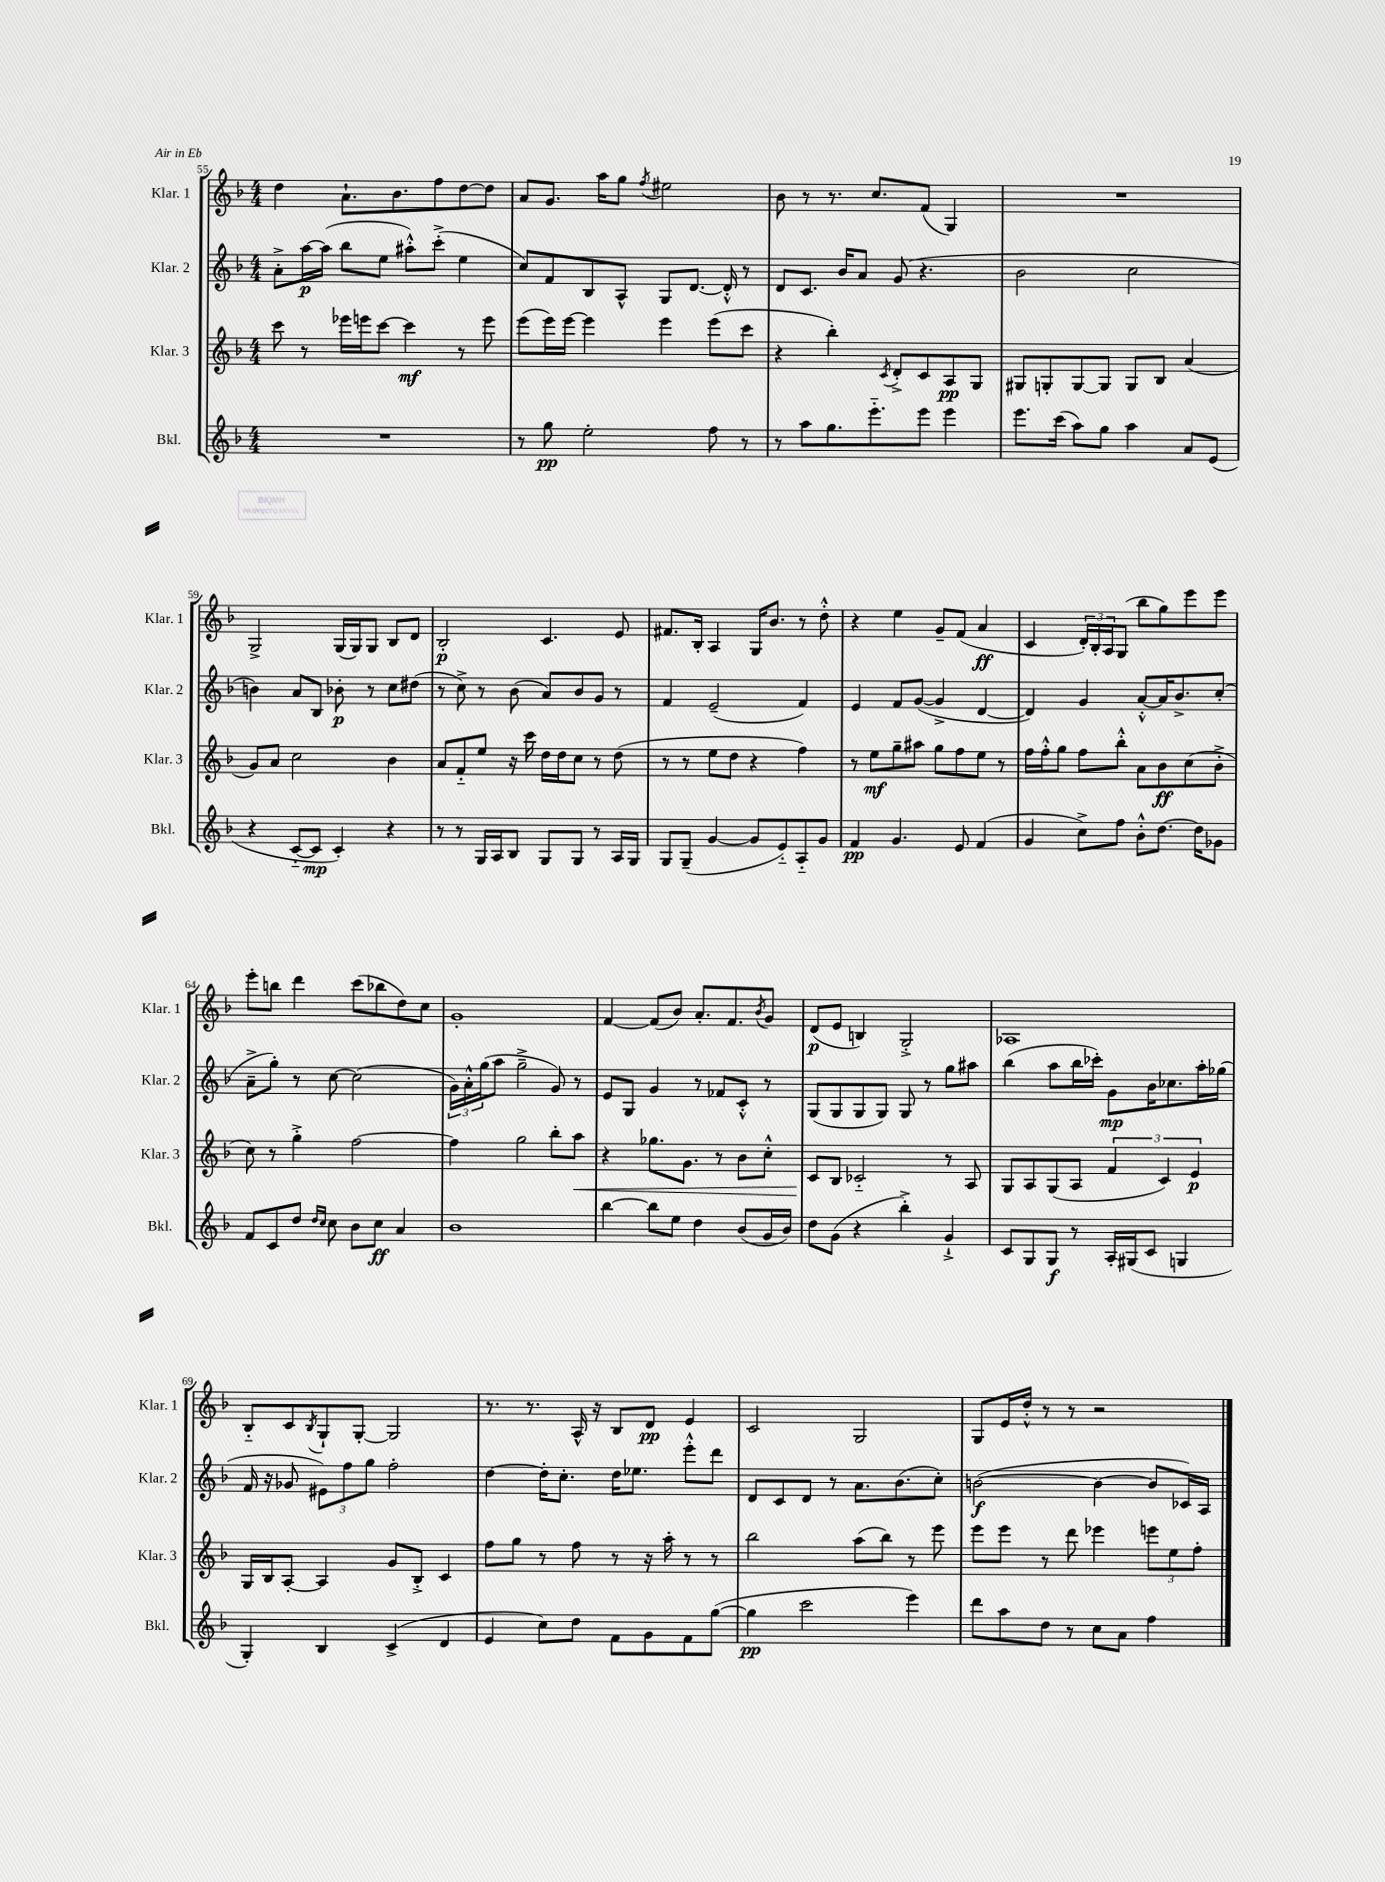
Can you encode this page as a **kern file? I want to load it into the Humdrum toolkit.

**kern	**dynam	**kern	**dynam	**kern	**dynam	**kern	**dynam
*part4	*part4	*part3	*part3	*part2	*part2	*part1	*part1
*staff4	*staff4	*staff3	*staff3	*staff2	*staff2	*staff1	*staff1
*I"Bkl.	*	*I"Klar. 3	*	*I"Klar. 2	*	*I"Klar. 1	*
*I'Bkl.	*	*I'Klar. 3	*	*I'Klar. 2	*	*I'Klar. 1	*
*clefG2	*	*clefG2	*	*clefG2	*	*clefG2	*
*k[b-]	*	*k[b-]	*	*k[b-]	*	*k[b-]	*
*M4/4	*	*M4/4	*	*M4/4	*	*M4/4	*
=55	=55	=55	=55	=55	=55	=55	=55
1r	.	8ccc\	.	8a'^\L	.	4dd\	.
.	.	8r	.	[16aa\L	p	.	.
.	.	.	.	(16aa\JJ]	.	.	.
.	.	16eee-X\LL	.	8bb-\L	.	8.a`\L	.
.	.	16eeen\J	.	.	.	.	.
.	.	[8ccc\J	.	8ee\J	.	.	.
.	.	.	.	.	.	8.b-\	.
.	.	4ccc\]	mf	8aa#X'^^\L)	.	.	.
.	.	.	.	(8ccc'^\J	.	8ff\	.
.	.	8r	.	4ee\	.	[8dd\	.
.	.	8eee\	.	.	.	8dd\J]	.
=56	=56	=56	=56	=56	=56	=56	=56
8r	.	(8eee\L	.	8cc/L)	.	8a/L	.
8gg\	pp	16eee\L)	.	8f/	.	8.g/J	.
.	.	[16eee\JJ	.	.	.	.	.
2ee'\	.	4eee\]	.	8B-/	.	.	.
.	.	.	.	.	.	16aa\KL	.
.	.	.	.	8A^^/J	.	8gg\J	.
.	.	.	.	.	.	8qff/	.
.	.	4eee\	.	8G/L	.	2ee#X\	.
.	.	.	.	[8.d/J	.	.	.
8ff\	.	(8eee\L	.	.	.	.	.
.	.	.	.	16d'^^/]	.	.	.
8r	.	8ccc\J	.	8r	.	.	.
=57	=57	=57	=57	=57	=57	=57	=57
8r	.	4r	.	8d/L	.	8b-\	.
8aa\L	.	.	.	8.c/J	.	8r	.
8.gg\	.	4bb-'\)	.	.	.	8.r	.
.	.	.	.	16b-/KL	.	.	.
.	.	.	.	8a/J	.	.	.
8.eee\	.	.	.	.	.	8.cc/L	.
.	.	8qc/	.	.	.	.	.
.	.	8d'^/L	.	(8g/	.	.	.
8eee\J	.	8c/	.	4.r	.	(8f/J	.
4eee\	.	8A/	pp	.	.	4G/)	.
.	.	8G/J	.	.	.	.	.
=58	=58	=58	=58	=58	=58	=58	=58
8.eee\L	.	8G#X/L	.	2b-\	.	1r	.
.	.	8Gn'/	.	.	.	.	.
(16ccc\Jk	.	.	.	.	.	.	.
8aa\L)	.	[8G/	.	.	.	.	.
8gg\J	.	8G/J]	.	.	.	.	.
4aa\	.	8G/L	.	2cc\	.	.	.
.	.	8B-/J	.	.	.	.	.
8a/L	.	(4a/	.	.	.	.	.
(8e/J	.	.	.	.	.	.	.
!!LO:LB:g=z
=59	=59	=59	=59	=59	=59	=59	=59
4r	.	8g/L)	.	4bn\)	.	2G^/	.
.	.	8a/J	.	.	.	.	.
[8c/L	.	2cc\	.	8a/L	.	.	.
8c/J]	mp	.	.	8B-/J	.	.	.
4c'/)	.	.	.	8b-X'\	p	(16G/LL	.
.	.	.	.	.	.	16G/J)	.
.	.	.	.	8r	.	8G/J	.
4r	.	4b-\	.	8cc\L	.	8B-/L	.
.	.	.	.	(8dd#X\J	.	8d/J	.
=60	=60	=60	=60	=60	=60	=60	=60
8r	.	8a/L	.	8r	.	2B-'/	p
8r	.	8f/	.	8cc^\)	.	.	.
16G/LL	.	8ee/J	.	8r	.	.	.
16A/J	.	.	.	.	.	.	.
8B-/J	.	16r	.	(8b-\	.	.	.
.	.	16ccc\	.	.	.	.	.
8G/L	.	16dd\LL	.	8a/L)	.	4.c/	.
.	.	16dd\J	.	.	.	.	.
8G/J	.	8cc\J	.	8b-/	.	.	.
8r	.	8r	.	8g/J	.	.	.
16A/LL	.	(8dd\	.	8r	.	8e/	.
16G/JJ	.	.	.	.	.	.	.
=61	=61	=61	=61	=61	=61	=61	=61
8G/L	.	8r	.	4f/	.	8.f#X/L	.
(8G~/J	.	8r	.	.	.	.	.
.	.	.	.	.	.	16B-'/Jk	.
[4g/	.	8ee\L	.	(2e~/	.	4A/	.
.	.	8dd\J	.	.	.	.	.
8g/L]	.	4r	.	.	.	16G/KL	.
.	.	.	.	.	.	8.b-/J	.
8e/)	.	.	.	.	.	.	.
8A/	.	4ff\)	.	4f/)	.	8r	.
8g/J	.	.	.	.	.	8dd'^^\	.
=62	=62	=62	=62	=62	=62	=62	=62
4f/	pp	8r	.	4e/	.	4r	.
.	.	8ee\L	mf	.	.	.	.
4.g/	.	8gg~\	.	8f/L	.	4ee\	.
.	.	8aa#X\J	.	([8g/J	.	.	.
.	.	8gg\L	.	4g^/]	.	8g~/L	.
8e/	.	8ff\	.	.	.	(8f/J	.
(4f/	.	8ee\J	.	[4d/	.	4a/	ff
.	.	8r	.	.	.	.	.
=63	=63	=63	=63	=63	=63	=63	=63
4g/	.	16ff\LL	.	4d/])	.	4c/	.
.	.	16ff'^^\J	.	.	.	.	.
.	.	8gg\J	.	.	.	.	.
8cc^\L)	.	8ff\L	.	4g/	.	24d'/LL)	.
.	.	.	.	.	.	24B-'/	.
.	.	.	.	.	.	24A/J	.
8ff\J	.	8bb-'^^\J	.	.	.	(8G/J	.
8b-'^^\L	.	8a\L	.	[8a'^^/L	.	8bb-\L	.
[8.dd\J	.	8b-\	ff	16a/K]	.	8gg\)	.
.	.	.	.	8.b-^/	.	.	.
.	.	(8cc\	.	.	.	8eee\	.
16dd\KL]	.	.	.	.	.	.	.
8g-X\J	.	8b-'^\J	.	(8cc'/J	.	8eee\J	.
!!LO:LB:g=z
=64	=64	=64	=64	=64	=64	=64	=64
8f/L	.	8cc\)	.	8a~^\L	.	8eee'\L	.
8c/	.	8r	.	8gg'\J)	.	8bbn\J	.
8dd/J	.	4gg'^\	.	8r	.	4ddd\	.
16qqdd/LL	.	.	.	.	.	.	.
16qqcc/JJ	.	.	.	.	.	.	.
8cc\	.	.	.	[8cc\	.	.	.
8b-\L	.	[2ff\	.	(2cc\]	.	(8ccc\L	.
8cc\J	ff	.	.	.	.	8bb-X\	.
4a/	.	.	.	.	.	8dd\)	.
.	.	.	.	.	.	8cc\J	.
=65	=65	=65	=65	=65	=65	=65	=65
1b-	.	4ff\]	.	24g\LL)	.	1g'	.
.	.	.	.	24a'^^\	.	.	.
.	.	.	.	(24gg\J	.	.	.
.	.	.	.	8aa\J	.	.	.
.	.	2gg\	.	2gg~^\	.	.	.
.	.	8bb-'\L	.	8g/)	.	.	.
!	!	!	!LO:HP:b	!	!	!	!
.	.	8aa\J	<	8r	.	.	.
=66	=66	=66	=66	=66	=66	=66	=66
[4bb-\	.	4r	.	8e/L	.	[4f/	.
.	.	.	.	8G/J	.	.	.
8bb-\L]	.	8.gg-X\L	.	4g/	.	(8f/L]	.
8ee\J	.	.	.	.	.	8b-/J)	.
.	.	8.g\J	.	.	.	.	.
4dd\	.	.	.	8r	.	8.a'/L	.
.	.	8r	.	8f-X/L	.	.	.
.	.	.	.	.	.	8.f/	.
(8b-/L	.	8b-\L	.	8c'^^/J	.	.	.
.	.	.	.	.	.	8qb-/	.
16g/L	.	8cc'^^\J	.	8r	.	8g/J	.
16b-/JJ)	.	.	.	.	.	.	.
=67	=67	=67	=67	=67	=67	=67	=67
8dd\L	.	8c/L	.	(8G/L	.	(8d/L	p
(8g\J	.	8B-/J	[	8G/	.	8e/J	.
4r	.	2c-X/	.	8G/	.	4Bn/)	.
.	.	.	.	8G/J)	.	.	.
4bb-'^\)	.	.	.	8G/	.	2G'^/	.
.	.	.	.	8r	.	.	.
4g`^/	.	8r	.	8gg\L	.	.	.
.	.	8A/	.	8aa#X\J	.	.	.
=68	=68	=68	=68	=68	=68	=68	=68
8c/L	.	8G/L	.	(4bb-\	.	1A-X	.
8G/	.	8A/	.	.	.	.	.
8G/J	f	(8G/	.	8aa\L	.	.	.
8r	.	8A/J	.	16bb-\L	.	.	.
.	.	.	.	16ccc-X'\JJ)	.	.	.
16A'/LL	.	6f/	.	8g\L	mp	.	.
(16G#X/J	.	.	.	.	.	.	.
8c/J	.	.	.	16b-\K	.	.	.
.	.	6c/)	.	.	.	.	.
.	.	.	.	8.cc-X\	.	.	.
4Gn/	.	.	.	.	.	.	.
.	.	6e/	p	.	.	.	.
.	.	.	.	16aa'\L	.	.	.
.	.	.	.	(16gg-X\JJ	.	.	.
!!LO:LB:g=z
=69	=69	=69	=69	=69	=69	=69	=69
4G'/)	.	16G/LL	.	16f/	.	8B-/L	.
.	.	16B-/J	.	16r	.	.	.
.	.	[8A'/J	.	8g-X/	.	8c/	.
.	.	.	.	.	.	8qB-/	.
4B-/	.	4A/]	.	12e#X\L)	.	8G`/	.
.	.	.	.	12ff\	.	.	.
.	.	.	.	.	.	[8G'/J	.
.	.	.	.	12gg\J	.	.	.
(4c^/	.	8g/L	.	2ff'\	.	2G/]	.
.	.	8B-'^/J	.	.	.	.	.
4d/	.	4c/	.	.	.	.	.
=70	=70	=70	=70	=70	=70	=70	=70
4e/	.	8ff\L	.	[4dd\	.	8.r	.
.	.	8gg\J	.	.	.	.	.
.	.	.	.	.	.	8.r	.
8cc\L)	.	8r	.	16dd'\KL]	.	.	.
.	.	.	.	8.cc'\J	.	.	.
8dd\J	.	8ff\	.	.	.	16A^^/	.
.	.	.	.	.	.	16r	.
8f\L	.	8r	.	16dd\KL	.	8B-/L	.
.	.	.	.	8.ee-X\J	.	.	.
8g\	.	16r	.	.	.	8d/J	pp
.	.	16aa'\	.	.	.	.	.
8f\	.	8r	.	8eee'^^\L	.	4e/	.
([8gg\J	.	8r	.	8ddd\J	.	.	.
=71	=71	=71	=71	=71	=71	=71	=71
4gg\]	pp	2bb-\	.	8d/L	.	2c/	.
.	.	.	.	8c/	.	.	.
2ccc\	.	.	.	8d/J	.	.	.
.	.	.	.	8r	.	.	.
.	.	(8aa\L	.	8.a\L	.	2G/	.
.	.	8bb-\J)	.	.	.	.	.
.	.	.	.	(8.b-\	.	.	.
4eee\)	.	8r	.	.	.	.	.
.	.	8eee\	.	8cc'\J)	.	.	.
=72	=72	=72	=72	=72	=72	=72	=72
8ddd\L	.	8eee\L	.	([2bn\	f	8G/L	.
8aa\	.	8eee\J	.	.	.	16e/L	.
.	.	.	.	.	.	16dd'^^/JJ	.
8dd\J	.	8r	.	.	.	8r	.
8r	.	8ddd\	.	.	.	8r	.
8cc\L	.	4eee-X\	.	4b\_	.	2r	.
8a\J	.	.	.	.	.	.	.
4ff\	.	12eeen\L	.	8b/L]	.	.	.
.	.	12ee\	.	.	.	.	.
.	.	.	.	16c-X/L)	.	.	.
.	.	12ff'\J	.	.	.	.	.
.	.	.	.	16A/JJ	.	.	.
==	==	==	==	==	==	==	==
*-	*-	*-	*-	*-	*-	*-	*-
